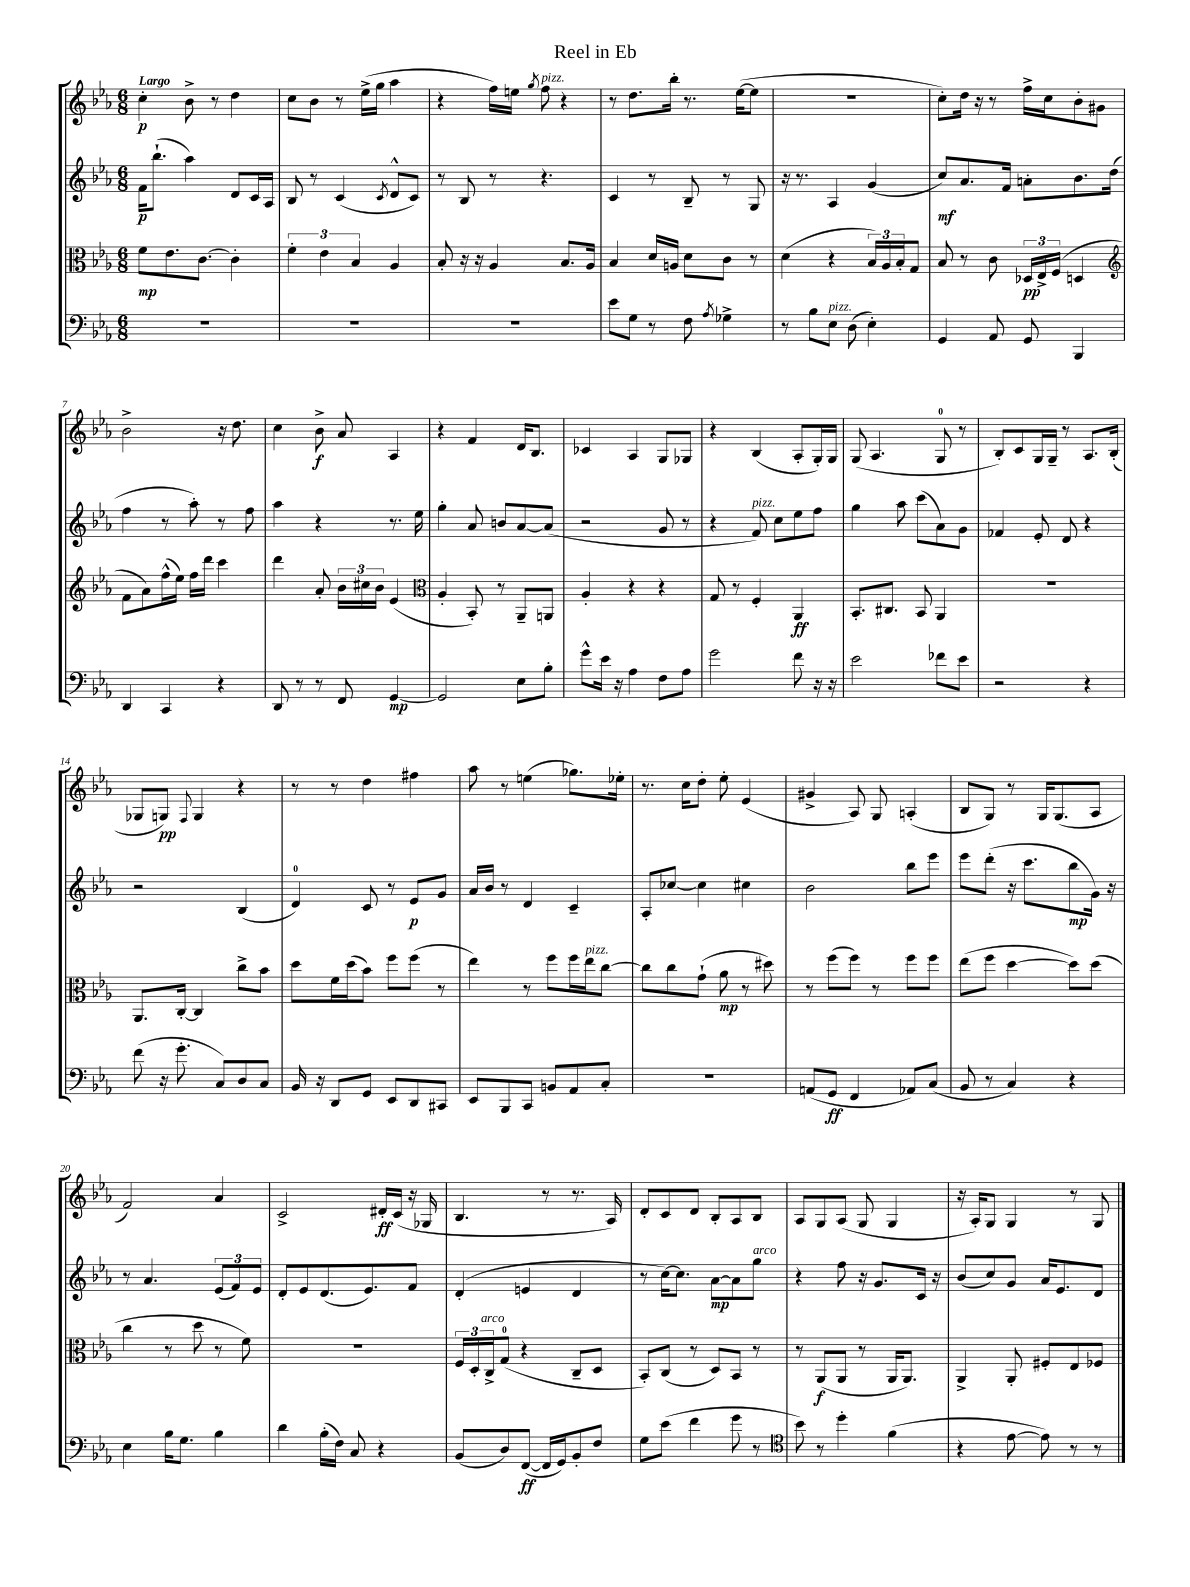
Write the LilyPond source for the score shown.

\header { title = "Reel in Eb" }
<<
\new StaffGroup <<
\new Staff = "s0" {
    \clef treble \key ees \major \numericTimeSignature \time 6/8 \tempo "Largo"
    c''4-.\p bes'8-> r8 d''4 |
    c''8 bes'8 r8 ees''16->( g''16 aes''4 |
    r4 f''16) e''16 \acciaccatura { g''8 } f''8^\markup { \italic "pizz." } r4 |
    r8 d''8. bes''16-. r8. ees''16~( ees''8 |
    R2. |
    c''8-.) d''16 r16 r8 f''16-> c''16 bes'8-. gis'8 |
    bes'2-> r16 d''8. |
    c''4 bes'8->\f aes'8 aes4 |
    r4 f'4 d'16 bes8. |
    ces'4 aes4 g8 ges8 |
    r4 bes4( aes8-. g16-.) g16 |
    g8( aes4. g8-0 r8 |
    bes8-.) c'8 g16 g16-- r8 aes8. bes16-.( |
    ges8 g8\pp) \appoggiatura { f8 } g4 r4 |
    r8 r8 d''4 fis''4 |
    aes''8 r8 e''4( ges''8.) ees''16-. |
    r8. c''16 d''8-. ees''8-. ees'4( |
    gis'4-> aes8) g8 a4-.( |
    bes8 g8) r8 g16 g8.( aes8 |
    f'2) aes'4 |
    c'2-> dis'16-.\ff c'16( r16 ges16 |
    bes4. r8 r8. aes16) |
    d'8-. c'8 d'8 bes8-. aes8 bes8 |
    aes8 g8 aes8( g8 g4 |
    r16 aes16-.) g8 g4 r8 g8 \bar "|." |
}
\new Staff = "s1" {
    \clef treble \key ees \major \numericTimeSignature \time 6/8
    f'16\p bes''8.-!( aes''4) d'8 c'16 aes16 |
    bes8 r8 c'4( \acciaccatura { c'8 } d'8-^ c'8) |
    r8 bes8 r8 r4. |
    c'4 r8 bes8-- r8 g8 |
    r16 r8. aes4 g'4( |
    c''8\mf) aes'8. f'16 a'8-. bes'8. d''16( |
    f''4 r8 aes''8-.) r8 f''8 |
    aes''4 r4 r8. ees''16 |
    g''4-. aes'8 b'8 aes'8~ aes'8( |
    r2 g'8 r8 |
    r4 f'8^\markup { \italic "pizz." }) c''8 ees''8 f''8 |
    g''4 aes''8 c'''8( aes'8) g'8 |
    fes'4 ees'8-. d'8 r4 |
    r2 bes4( |
    d'4-0) c'8 r8 ees'8\p g'8 |
    aes'16 bes'16 r8 d'4 c'4-- |
    aes8-. ces''8~ ces''4 cis''4 |
    bes'2 bes''8 ees'''8 |
    ees'''8 d'''8-.( r16 c'''8. bes''8\mp g'16) r16 |
    r8 aes'4. \tuplet 3/2 { ees'8( f'8) ees'8 } |
    d'8-. ees'8 d'8.( ees'8.) f'8 |
    d'4-.( e'4 d'4 |
    r8 c''16~) c''8. aes'8~\mp aes'8 g''8^\markup { \italic "arco" } |
    r4 f''8 r16 g'8. c'16 r16 |
    bes'8( c''8) g'8 aes'16 ees'8. d'8 \bar "|." |
}
\new Staff = "s2" {
    \clef alto \key ees \major \numericTimeSignature \time 6/8
    f'8\mp ees'8. c'8.~ c'4-. |
    \tuplet 3/2 { f'4-. ees'4 bes4 } aes4 |
    bes8-. r16 r16 aes4 bes8. aes16 |
    bes4 d'16 a16 d'8 c'8 r8 |
    d'4( r4 \tuplet 3/2 { bes16) aes16 bes16-. } g8 |
    bes8 r8 c'8 \tuplet 3/2 { des16\pp ees16-> f16( } d4 |
    \clef treble f'8 aes'8) f''16-^( ees''16) f''16 d'''16 c'''4 |
    d'''4 aes'8-. \tuplet 3/2 { bes'16 cis''16 bes'16 } ees'4( |
    \clef alto aes4-. bes,8-.) r8 aes,8-- a,8 |
    aes4-. r4 r4 |
    g8 r8 f4-. aes,4\ff |
    bes,8.-. cis8. bes,8 aes,4 |
    R2. |
    aes,8. c16~-. c4 c''8-> bes'8 |
    d''8 f'16 d''16( bes'8) f''8 f''8( r8 |
    ees''4) r8 f''8 f''16 ees''16^\markup { \italic "pizz." } c''8~ |
    c''8 c''8 g'8-!( aes'8\mp r8 dis''8) |
    r8 f''8( f''8) r8 f''8 f''8 |
    ees''8( f''8 d''4~ d''8) d''8( |
    c''4 r8 d''8 r8 f'8) |
    R2. |
    \tuplet 3/2 { f16 d16-. c16->^\markup { \italic "arco" } } g8-0( r4 c8-- d8 |
    bes,8-.) c8( r8 d8) bes,8 r8 |
    r8 aes,8\f( aes,8 r8 aes,16 aes,8.) |
    aes,4-> aes,8-. fis8-. ees8 fes8 \bar "|." |
}
\new Staff = "s3" {
    \clef bass \key ees \major \numericTimeSignature \time 6/8
    R2. |
    R2. |
    R2. |
    ees'8 g8 r8 f8 \acciaccatura { aes8 } ges4-> |
    r8 bes8 ees8^\markup { \italic "pizz." } d8( ees4-.) |
    g,4 aes,8 g,8 bes,,4 |
    d,4 c,4 r4 |
    d,8 r8 r8 f,8 g,4~\mp |
    g,2 ees8 bes8-. |
    g'8-^ ees'16 r16 aes4 f8 aes8 |
    g'2 f'8 r16 r16 |
    ees'2 fes'8 ees'8 |
    r2 r4 |
    f'8( r16 g'8.-. c8) d8 c8 |
    bes,16 r16 d,8 g,8 ees,8 d,8 cis,8 |
    ees,8 bes,,8 c,8 b,8 aes,8 c8-. |
    R2. |
    a,8( g,8\ff f,4 aes,8) c8( |
    bes,8 r8 c4) r4 |
    ees4 bes16 g8. bes4 |
    d'4 bes16-.( f16) c8 r4 |
    bes,8( d8) f,8~\ff( f,16 g,16) bes,8-. f8 |
    g8 ees'8( f'4 g'8 r8 |
    \clef tenor bes'8) r8 d''4-. f'4( |
    r4 ees'8~ ees'8) r8 r8 \bar "|." |
}
>>
>>
